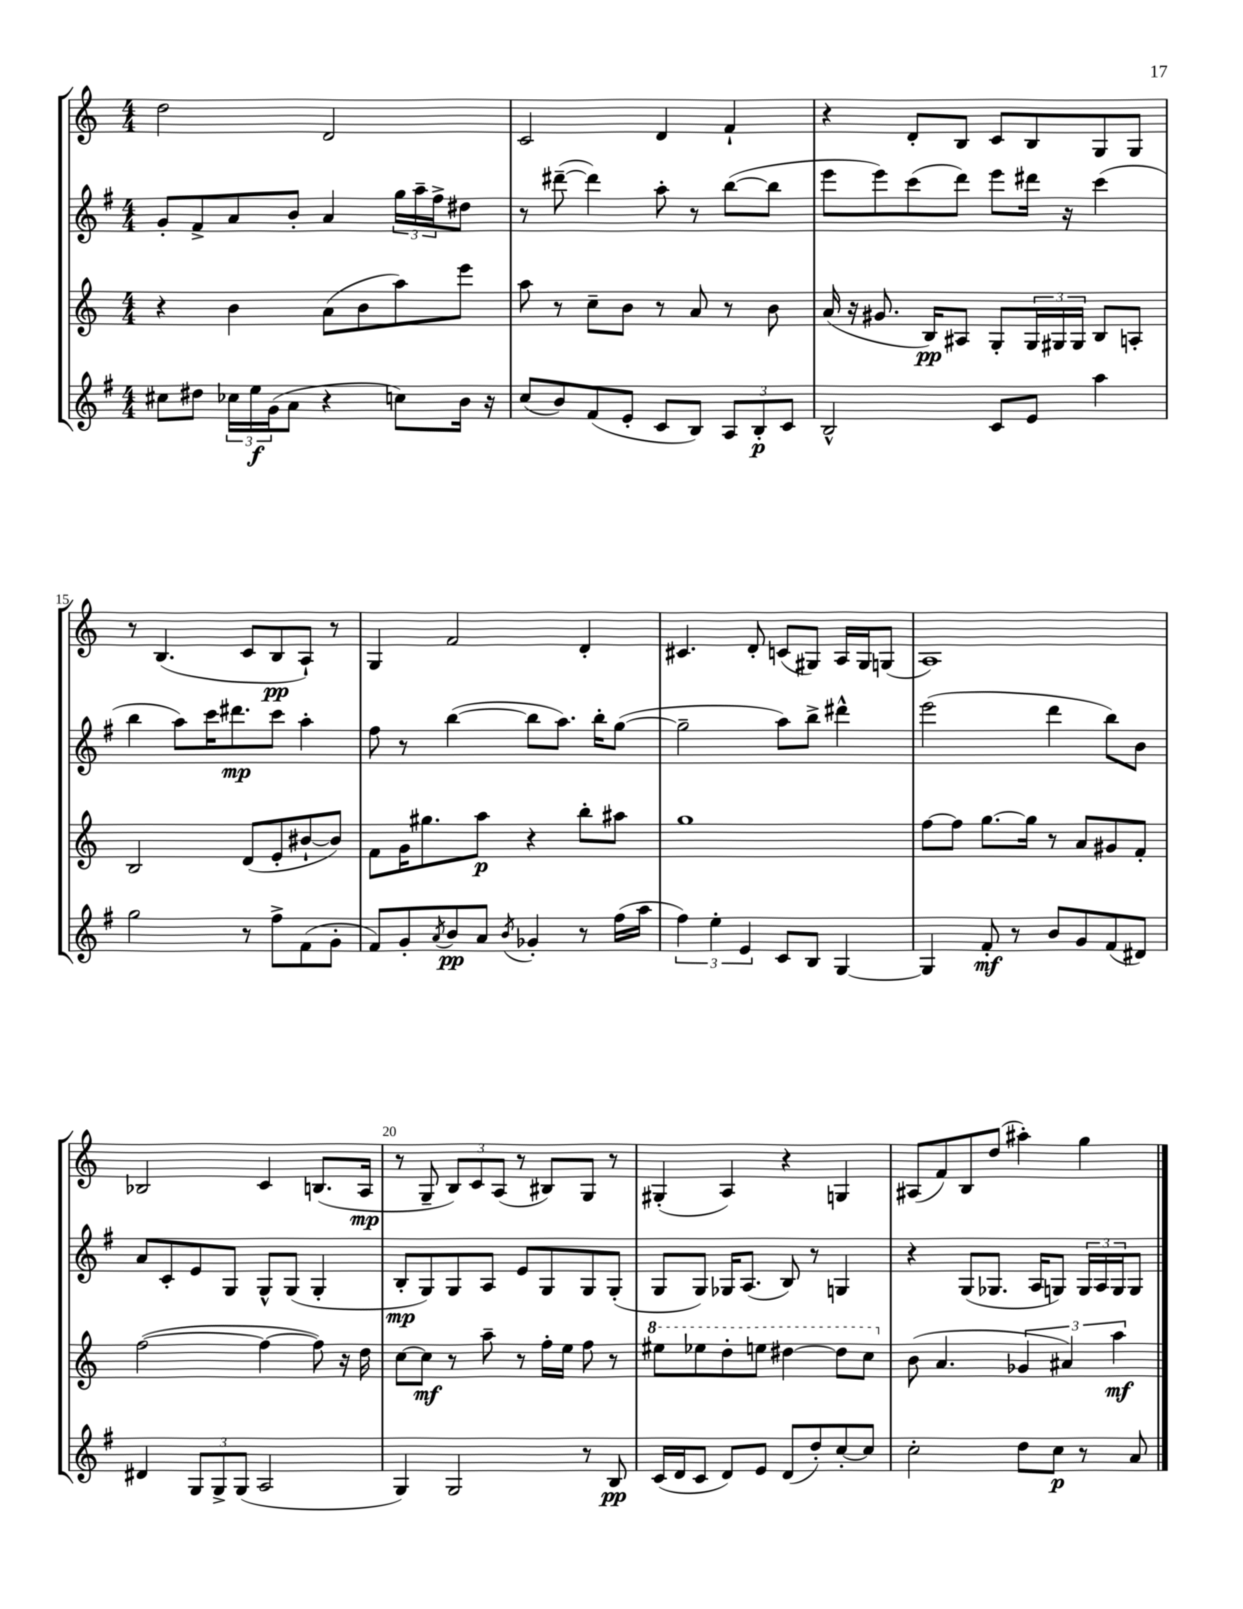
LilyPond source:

<<
\new StaffGroup <<
\new Staff = "s0" {
    \clef treble \key c \major \numericTimeSignature \time 4/4
    d''2 d'2 |
    c'2 d'4 f'4-! |
    r4 d'8-. b8 c'8 b8 g8 g8 |
    r8 b4.( c'8 b8\pp a8-!) r8 |
    g4 f'2 d'4-. |
    cis'4. d'8-. c'8( gis8) a16 gis16 g8( |
    a1) |
    bes2 c'4 b8.( a16\mp |
    r8 g8-- \tuplet 3/2 { b8) c'8 a8( } r8 bis8) g8 r8 |
    gis4-.( a4) r4 g4 |
    ais8( f'8) b8 d''8( ais''4-.) g''4 \bar "|." |
}
\new Staff = "s1" {
    \clef treble \key g \major \numericTimeSignature \time 4/4
    g'8-. fis'8-> a'8 b'8-. a'4 \tuplet 3/2 { g''16 a''16-- fis''16-> } dis''8 |
    r8 dis'''8~--( dis'''4) a''8-. r8 b''8~( b''8 |
    e'''8 e'''8) c'''8( d'''8) e'''8 dis'''16 r16 c'''4( |
    b''4 a''8) c'''16 dis'''8.\mp c'''8 a''4-. |
    fis''8 r8 b''4~( b''8 a''8.) b''16-. g''8~( |
    g''2-- a''8) b''8-> dis'''4-^ |
    e'''2( d'''4 b''8) b'8 |
    a'8 c'8-. e'8 g8 g8-^ g8( g4-. |
    b8-.\mp g8) g8 a8 e'8 g8 g8 g8-.( |
    g8 g8) ges16 a8.( b8) r8 g4 |
    r4 g8( ges8. a16 g8) \tuplet 3/2 { g16 a16 g16 } g8 \bar "|." |
}
\new Staff = "s2" {
    \clef treble \key c \major \numericTimeSignature \time 4/4
    r4 b'4 a'8( b'8 a''8) e'''8 |
    a''8 r8 c''8-- b'8 r8 a'8 r8 b'8 |
    a'16( r16 gis'8. b16\pp) ais8 g8-. \tuplet 3/2 { g16 gis16 gis16 } b8 a8-. |
    b2 d'8( e'8-. bis'8~-! bis'8) |
    f'8 g'16 gis''8. a''8\p r4 b''8-. ais''8 |
    g''1 |
    f''8~ f''8 g''8.~ g''16 r8 a'8 gis'8 f'8-. |
    f''2~( f''4~ f''8) r16 d''16 |
    c''8~ c''8\mf r8 a''8-- r8 f''16-. e''16 f''8 r8 |
    \ottava #1 eis'''8 ees'''8 d'''8-. e'''8 dis'''4~ dis'''8 c'''8 \ottava #0 |
    b'8( a'4. \tuplet 3/2 { ges'4 ais'4) a''4\mf } \bar "|." |
}
\new Staff = "s3" {
    \clef treble \key g \major \numericTimeSignature \time 4/4
    cis''8 dis''8 \tuplet 3/2 { ces''16 e''16\f g'16( } a'8 r4 c''8) b'16 r16 |
    c''8( b'8) fis'8( e'8-. c'8 b8) \tuplet 3/2 { a8 b8-.\p c'8 } |
    b2-^ c'8 e'8 a''4 |
    g''2 r8 fis''8-> fis'8( g'8-. |
    fis'8) g'8-. \acciaccatura { a'8 } b'8\pp a'8 \acciaccatura { b'8 } ges'4-. r8 fis''16( a''16 |
    \tuplet 3/2 { fis''4) e''4-. e'4 } c'8 b8 g4~ |
    g4 fis'8-.\mf r8 b'8 g'8 fis'8( dis'8) |
    dis'4 \tuplet 3/2 { g8 g8-> g8( } a2 |
    g4) g2 r8 b8\pp |
    c'16( d'16 c'8 d'8) e'8 d'8( d''8-.) c''8~-. c''8 |
    c''2-. d''8 c''8\p r8 a'8 \bar "|." |
}
>>
>>
\layout { \context { \Score currentBarNumber = #12 \override BarNumber.break-visibility = ##(#f #t #t) barNumberVisibility = #(every-nth-bar-number-visible 5) } }
